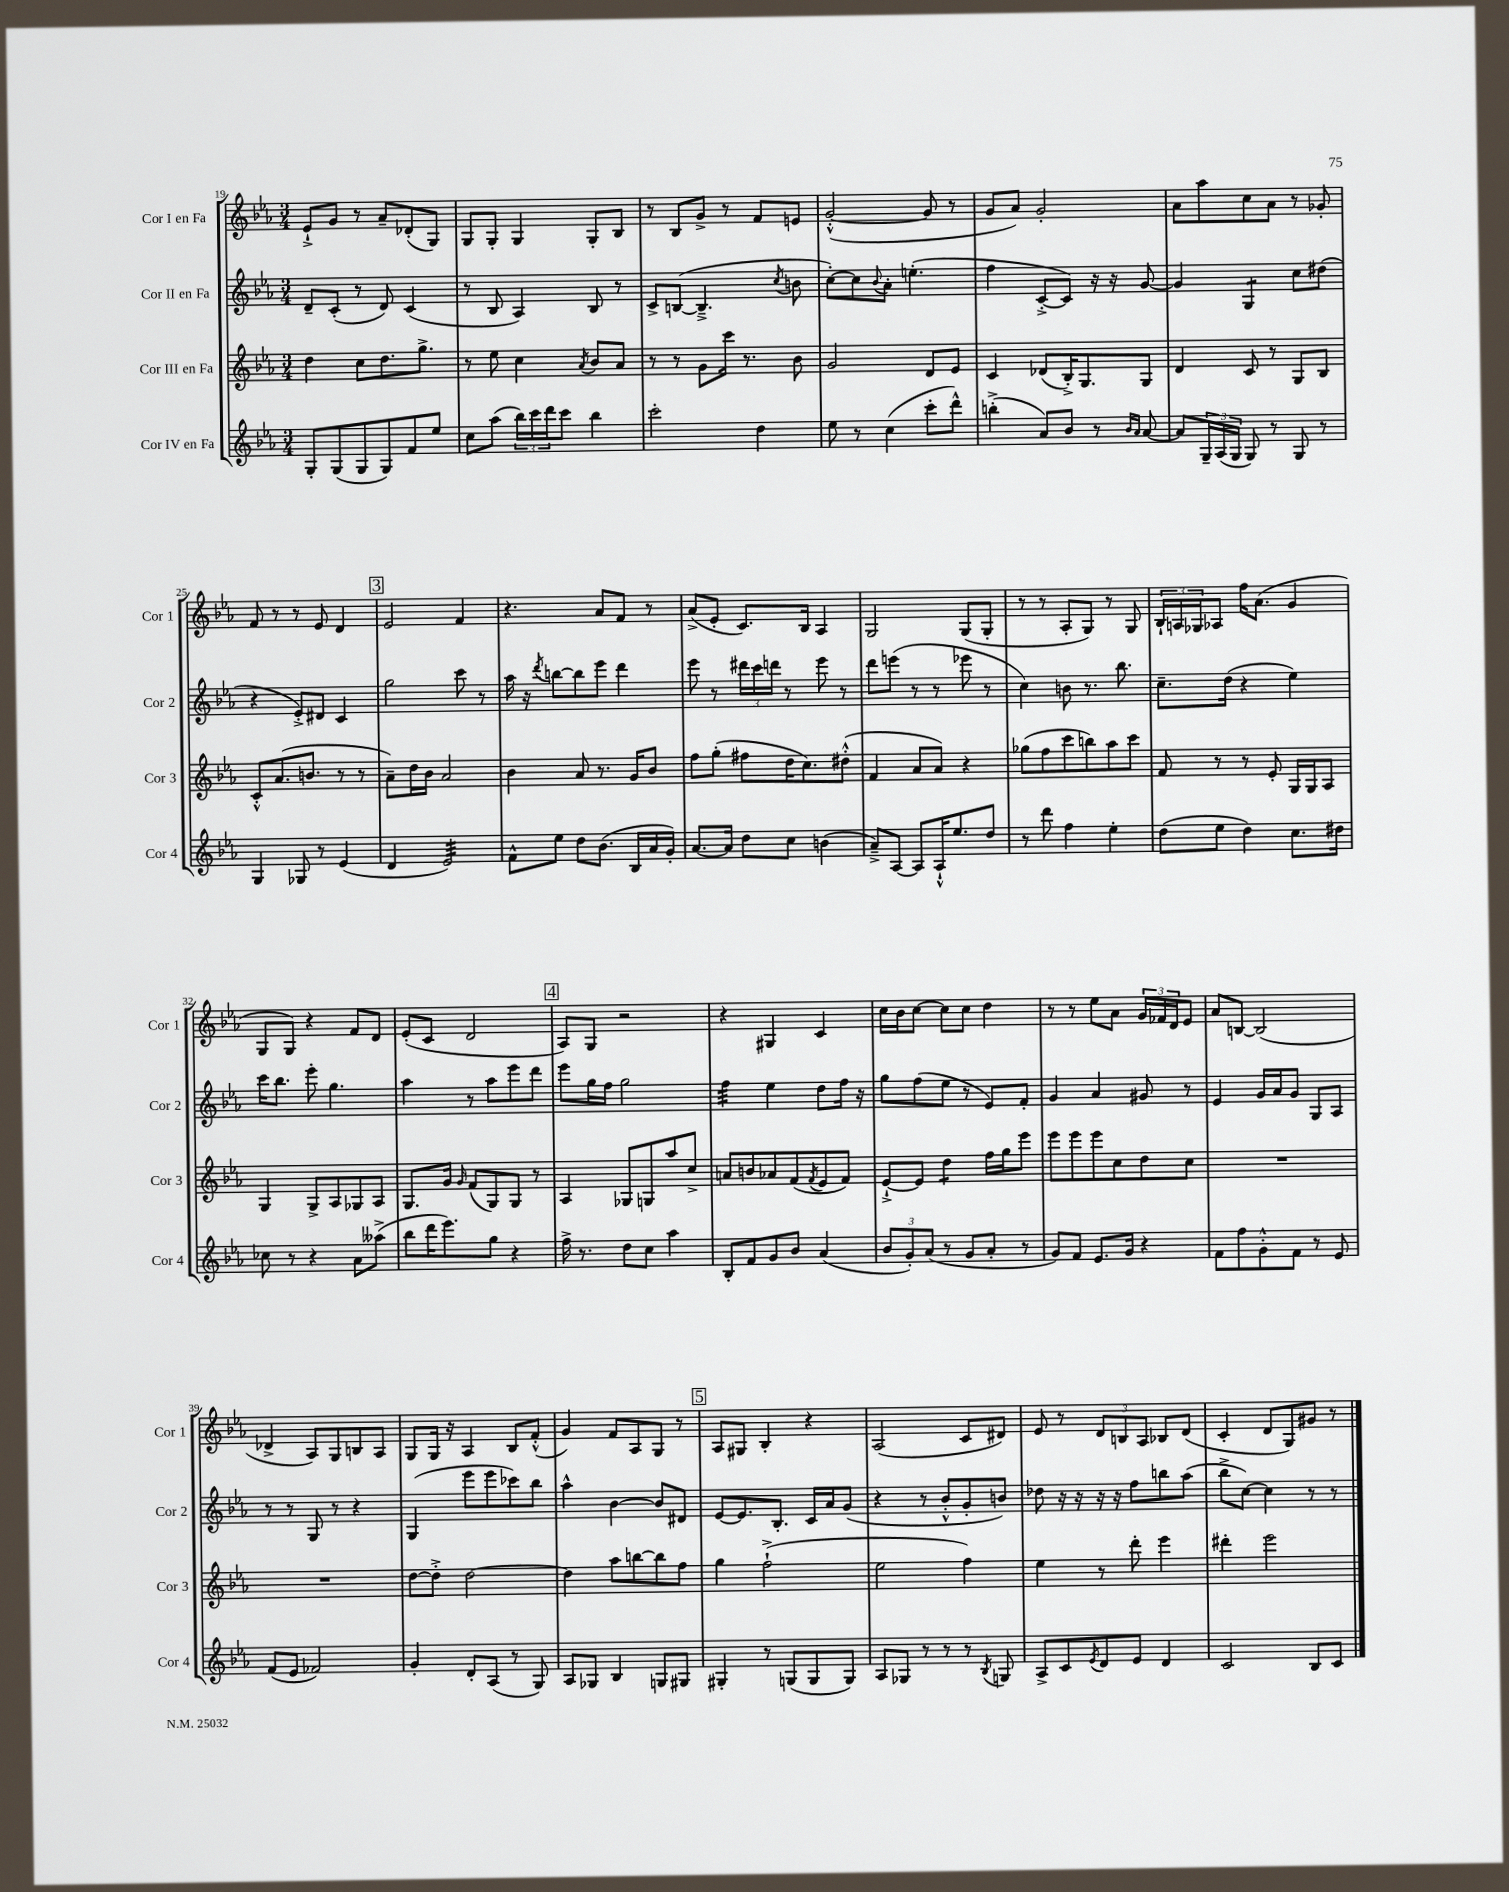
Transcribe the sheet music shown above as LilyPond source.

<<
\new StaffGroup <<
\new Staff = "s0" \with { instrumentName = "Cor I en Fa" shortInstrumentName = "Cor 1" } {
    \clef treble \key ees \major \numericTimeSignature \time 3/4
    ees'8-!-> g'8 r8 aes'8-- des'8-.( g8) |
    g8 g8-. g4 g8-. bes8 |
    r8 bes8 g'8-> r8 f'8 e'8 |
    g'2~-.-^( g'8 r8 |
    g'8 aes'8) g'2-. |
    aes'8 aes''8 c''8 aes'8 r8 ges'8-. |
    f'8 r8 r8 ees'8 d'4 |
    \mark \markup { \box "3" } ees'2 f'4 |
    r4. aes'8 f'8 r8 |
    aes'8->( ees'8-. c'8.) bes16 aes4 |
    g2 g8( g8-. |
    r8 r8 aes8-. g8) r8 g8 |
    \tuplet 3/2 { bes16-! a16 ges16 } aes8 f''16 aes'8.( g'4 |
    g8 g8) r4 f'8 d'8 |
    ees'8-.( c'8 d'2 |
    \mark \markup { \box "4" } aes8) g8 r2 |
    r4 gis4 c'4 |
    c''16 bes'16 c''8~ c''8 c''8 d''4 |
    r8 r8 ees''8 aes'8 \tuplet 3/2 { g'16 fes'16 d'16 } ees'8 |
    aes'8 b8~ b2( |
    des'4-> aes8) g8 b8 aes8 |
    g8 g16 r16 aes4 bes8 f'8-.-^( |
    g'4) f'8 aes8 g8 r8 |
    \mark \markup { \box "5" } aes8 gis8 bes4-. r4 |
    aes2( c'8 dis'8) |
    ees'8 r8 \tuplet 3/2 { d'8 b8 aes8 } bes8 d'8( |
    c'4-. d'8 g8) gis'8 r8 \bar "|." |
}
\new Staff = "s1" \with { instrumentName = "Cor II en Fa" shortInstrumentName = "Cor 2" } {
    \clef treble \key ees \major \numericTimeSignature \time 3/4
    d'8-- c'8-.( r8 d'8) c'4( |
    r8 bes8 aes4) bes8 r8 |
    c'8-> b8~( b4.---> \acciaccatura { c''8 } b'8 |
    c''8~-.) c''8 \appoggiatura { bes'8 } aes'8-. e''4.-.( |
    f''4 c'8~-.-> c'8) r16 r16 g'8~ |
    g'4 g4:8 c''8 dis''8( |
    r4 ees'8-.->) dis'8 c'4 |
    \mark \markup { \box "3" } g''2 c'''8 r8 |
    aes''16 r16 \acciaccatura { d'''8 } b''8~ b''8 ees'''8 d'''4 |
    ees'''8 r8 \tuplet 3/2 { dis'''16 c'''16 d'''16 } r8 ees'''8 r8 |
    d'''8 e'''8( r8 r8 ees'''8 r8 |
    c''4) b'8 r8. bes''8. |
    c''8.-- d''16( r4 ees''4) |
    c'''16 bes''8. ees'''8-. g''4. |
    aes''4 r8 aes''8 ees'''8 d'''8 |
    \mark \markup { \box "4" } ees'''8 g''16 f''16 g''2 |
    f''4:32 ees''4 d''8 f''16 r16 |
    g''8 f''8( ees''8 r8 ees'8) f'8-. |
    g'4 aes'4 gis'8 r8 |
    ees'4 g'16 aes'16 g'8 g8 aes8 |
    r8 r8 g8 r8 r4 |
    g4( ees'''8 ees'''8 ces'''8) bes''8 |
    aes''4-^ bes'4~ bes'8 dis'8 |
    \mark \markup { \box "5" } ees'8~ ees'8. bes8.-. c'16 aes'16 g'8( |
    r4 r8 bes'8-.-^ g'8-. b'8) |
    des''8 r16 r16 r16 r16 f''8 b''8 aes''8( |
    bes''8-> c''8~) c''4 r8 r8 \bar "|." |
}
\new Staff = "s2" \with { instrumentName = "Cor III en Fa" shortInstrumentName = "Cor 3" } {
    \clef treble \key ees \major \numericTimeSignature \time 3/4
    d''4 c''8 d''8. g''8.-> |
    r8 ees''8 c''4 \acciaccatura { aes'8 } bes'8 aes'8 |
    r8 r8 g'8 c'''16 r8. bes'8 |
    g'2 d'8 ees'8 |
    c'4 des'8( bes16-.->) g8. g8 |
    d'4 c'8 r8 g8 bes8 |
    c'8-.-^ aes'8.( b'8. r8 r8 |
    \mark \markup { \box "3" } aes'8--) d''16 bes'16 aes'2 |
    bes'4 aes'8 r8. g'16 bes'8 |
    f''8 g''8-.( fis''8 d''16 c''8.) dis''8-.-^( |
    f'4 aes'8 aes'8) r4 |
    ges''8( f''8 c'''8 b''8) aes''8 c'''8 |
    f'8 r8 r8 ees'8-. g16 g16 aes8 |
    g4 g8-> aes8 ges8 aes8 |
    g8. g'16 \grace { g'16 } f'8( g8) g8 r8 |
    \mark \markup { \box "4" } aes4 ges8 g8 aes''8 c''8-> |
    a'8 b'8 aes'8 f'8( \acciaccatura { f'8 } ees'8 f'8) |
    ees'8~-!-> ees'8 d''4:8 f''16 g''16 ees'''8 |
    ees'''8 ees'''8 ees'''8 c''8 d''8 c''8 |
    R2. |
    R2. |
    d''8~ d''8-.-> d''2~ |
    d''4 aes''8 b''8~ b''8 f''8 |
    \mark \markup { \box "5" } g''4 f''2-!->( |
    ees''2 f''4) |
    ees''4 r8 d'''8-. ees'''4 |
    dis'''4-. ees'''2 \bar "|." |
}
\new Staff = "s3" \with { instrumentName = "Cor IV en Fa" shortInstrumentName = "Cor 4" } {
    \clef treble \key ees \major \numericTimeSignature \time 3/4
    g8-. g8( g8 g8) f'8 ees''8 |
    c''8 aes''8( \tuplet 3/2 { bes''16) c'''16 d'''16 } c'''8 bes''4 |
    c'''2-. d''4 |
    ees''8 r8 c''4( c'''8-. d'''8-^) |
    b''4-.->( aes'8) bes'8 r8 \grace { bes'16 aes'16 } aes'8~ |
    aes'8 \tuplet 3/2 { g16-- aes16( g16 } g8) r8 g8 r8 |
    g4 ges8 r8 ees'4( |
    \mark \markup { \box "3" } d'4 ees'2:32) |
    f'8-^ ees''8 d''8 bes'8.( bes16 aes'16 g'16-.) |
    aes'8.~ aes'16 d''8 c''8 b'4( |
    aes'8--->) aes8~ aes8 aes16-!-^ ees''8. d''8 |
    r8 d'''8 f''4 ees''4-. |
    d''8( ees''8 d''4) c''8. dis''16 |
    ces''8 r8 r4 aes'8 aeses''8->( |
    bes''8 d'''16 ees'''8.) g''8 r4 |
    \mark \markup { \box "4" } f''16-> r8. d''8 c''8 aes''4 |
    bes8-. f'8 g'8 bes'8 aes'4( |
    \tuplet 3/2 { bes'8 g'8-.) aes'8( } r8 g'8 aes'8-. r8 |
    g'8) f'8 ees'8. g'16 r4 |
    f'8 f''8 g'8-.-^ f'8 r8 ees'8 |
    f'8( ees'8 fes'2) |
    g'4-. d'8-. aes8( r8 g8) |
    aes8 ges8 bes4 g8 gis8 |
    \mark \markup { \box "5" } gis4-. r8 g8( g8 g8) |
    aes8 ges8 r8 r8 r8 \acciaccatura { bes8 } g8 |
    aes8-> c'8 \acciaccatura { ees'8 } d'8 ees'8 d'4 |
    c'2 bes8 c'8 \bar "|." |
}
>>
>>
\layout { \context { \Score currentBarNumber = #19 } }
